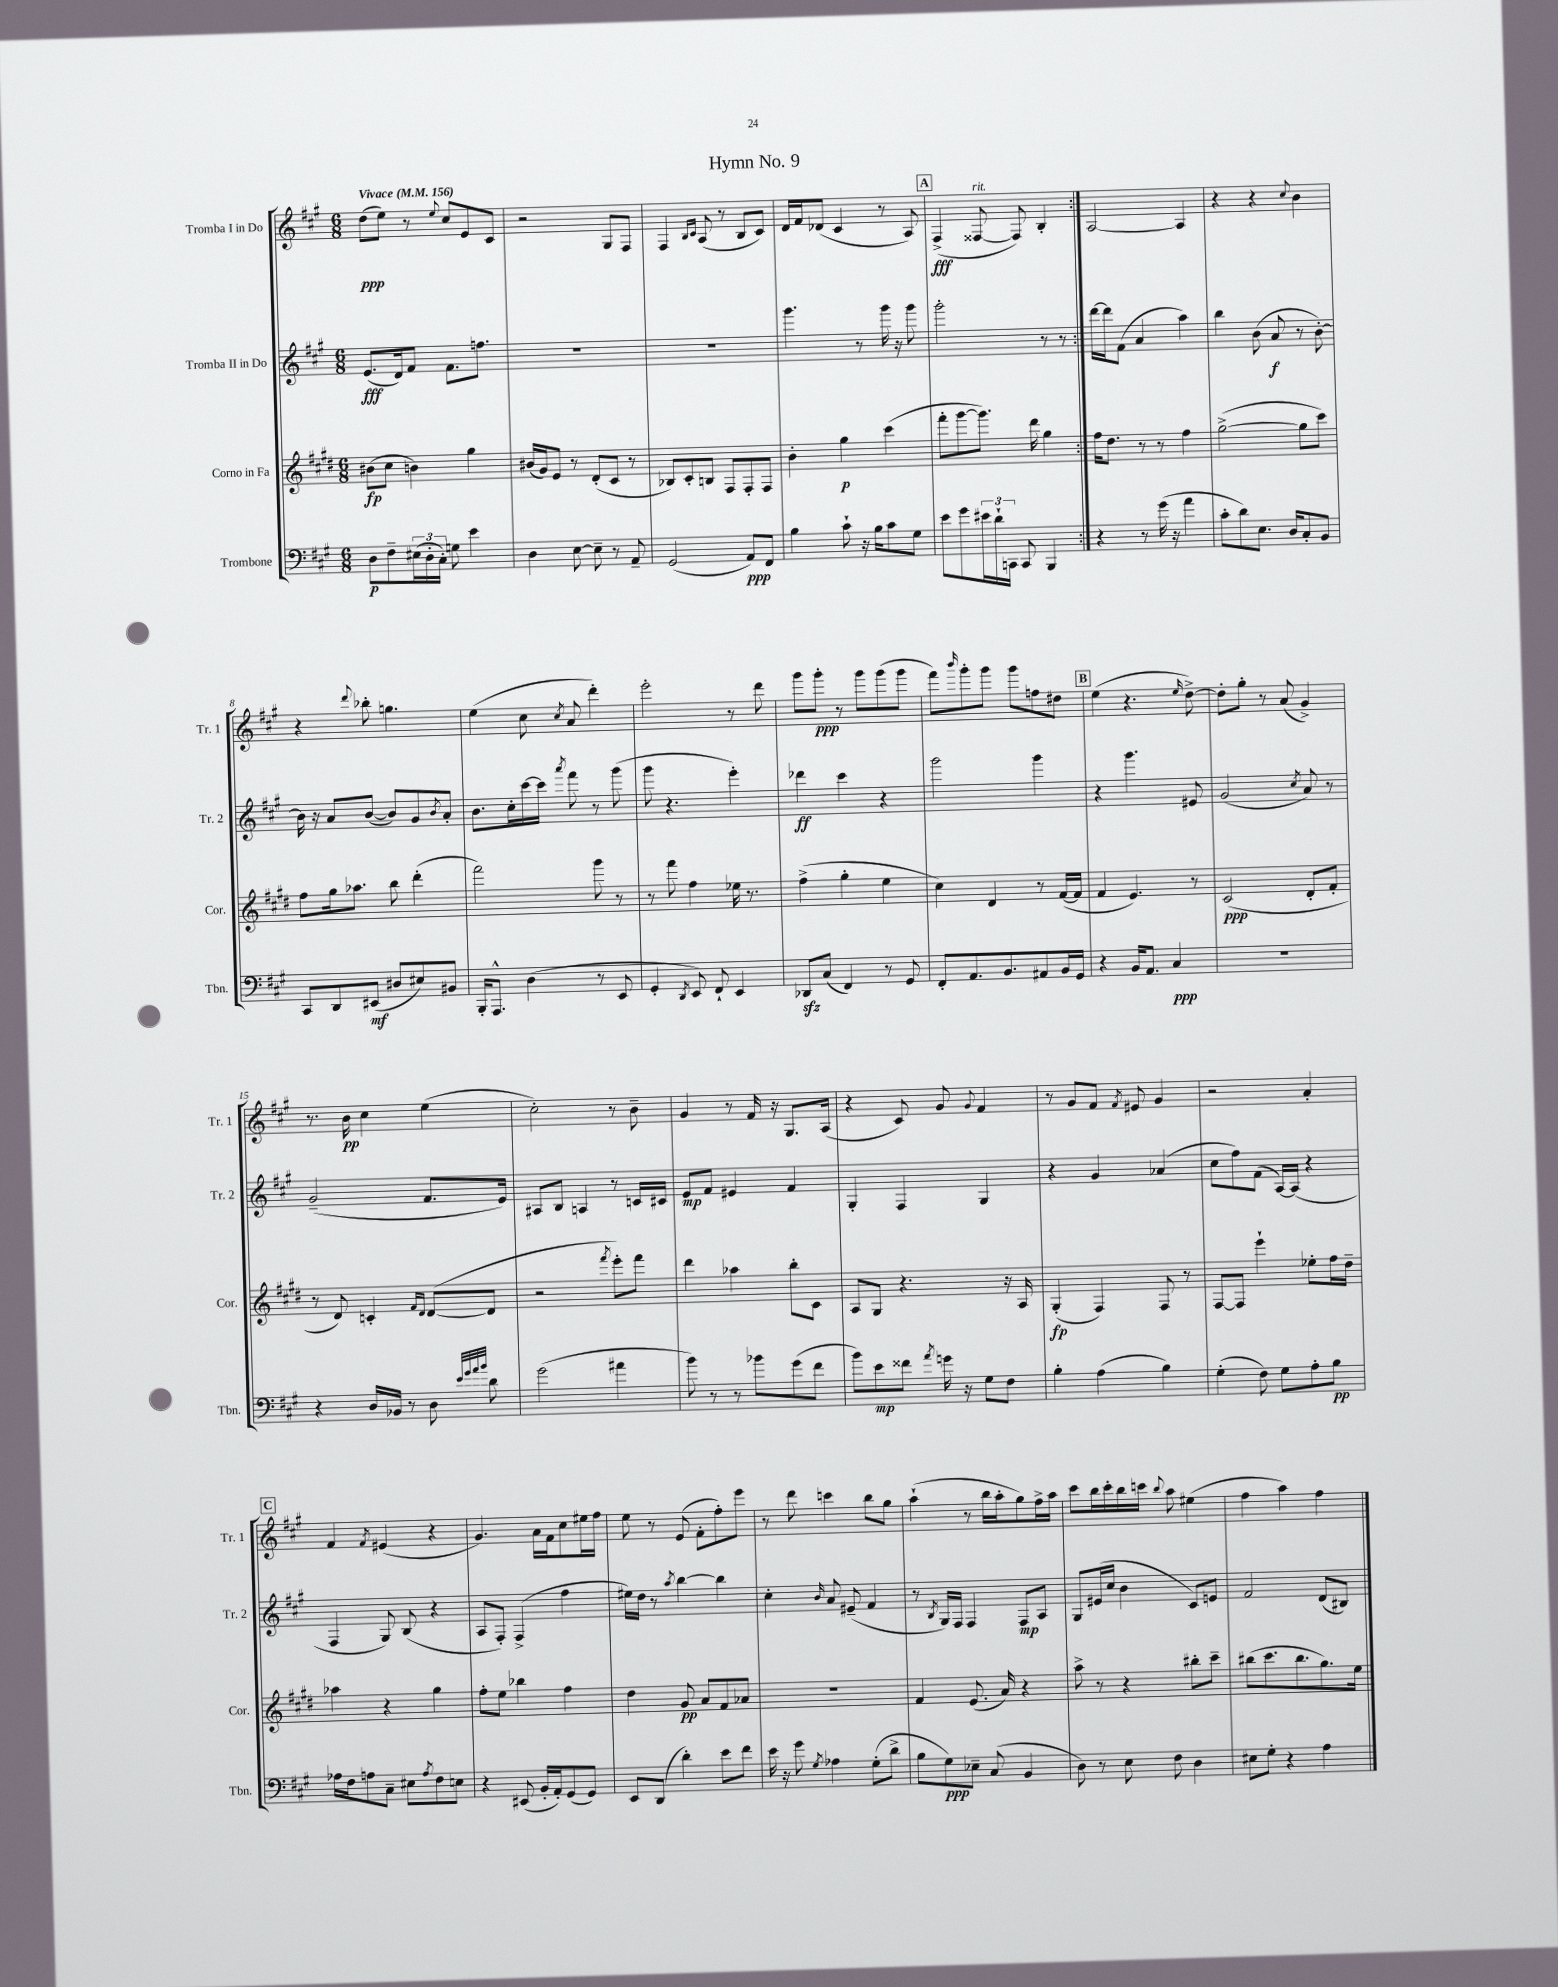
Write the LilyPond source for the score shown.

\header { title = "Hymn No. 9" }
<<
\new StaffGroup <<
\new Staff = "s0" \with { instrumentName = "Tromba I in Do" shortInstrumentName = "Tr. 1" } {
    \clef treble \key a \major \numericTimeSignature \time 6/8 \tempo "Vivace" 4 = 156
    \repeat volta 2 { d''8\ppp( e''8) r8 \appoggiatura { e''8 } cis''8 e'8 cis'8 |
    r2 gis8 fis8 |
    fis4 \grace { b16 cis'16 } a8( r8 b8 cis'8) |
    d'16 fis'16 des'8( cis'4 r8 a8) |
    \mark \markup { \box "A" } fis4->\fff( fisis8~^\markup { \italic "rit." } fisis8) b4-. | }
    a2~ a4 |
    r4 r4 \appoggiatura { cis''8 } b'4 |
    r4 \appoggiatura { d'''8 } bes''8-. g''4. |
    e''4( cis''8 \acciaccatura { cis''8 } a'8 d'''4-.) |
    e'''2-. r8 d'''8 |
    gis'''8 gis'''8-.\ppp r8 gis'''8 gis'''8( gis'''8 |
    fis'''8) \grace { b'''16 } gis'''8-. gis'''8 gis'''8 f''8 dis''8 |
    \mark \markup { \box "B" } e''4( r4. \grace { e''16 } d''8~->) |
    d''8-. gis''8-. r8 a'8( gis'4->) |
    r8. b'16\pp cis''4 e''4( |
    cis''2-.) r8 b'8-- |
    gis'4 r8 fis'16 r16 gis8. a16( |
    r4 cis'8) gis'8 \appoggiatura { gis'8 } fis'4 |
    r8 gis'8 fis'8 \acciaccatura { fis'8 } eis'8 gis'4 |
    r2 a'4-. |
    \mark \markup { \box "C" } fis'4 \acciaccatura { fis'8 } eis'4( r4 |
    gis'4.) a'16 fis'16 cis''8 eis''16 fis''16 |
    e''8 r8 e'8( fis'8-. fis''8-.) e'''8 |
    r8 d'''8 c'''4 b''8 gis''8 |
    a''4-!( r8 b''16 a''16-. gis''8) fis''16-> a''16 |
    cis'''8 b''16 cis'''16-. b''16 c'''16 \appoggiatura { b''8 } a''8 eis''4( |
    fis''4 a''4) fis''4 \bar "|." |
}
\new Staff = "s1" \with { instrumentName = "Tromba II in Do" shortInstrumentName = "Tr. 2" } {
    \clef treble \key a \major \numericTimeSignature \time 6/8
    \repeat volta 2 { e'8.\fff( d'16) fis'8 fis'8. f''8. |
    R2. |
    R2. |
    gis'''4. r8 gis'''16 r16 gis'''8 |
    \mark \markup { \box "A" } gis'''2-. r8 r8 | }
    d'''16~ d'''16 fis'8( a'4 a''4) |
    b''4 b'8( a'8\f r8 b'8~-.) |
    b'16 r16 a'8 b'8~( b'8) gis'8 \acciaccatura { b'8 } a'8-. |
    b'8. cis''16-. cis'''16~ cis'''16 \acciaccatura { a'''8 } fis'''8 r8 gis'''8( |
    gis'''8 r4. e'''4-.) |
    des'''4\ff cis'''4 r4 |
    gis'''2 gis'''4 |
    \mark \markup { \box "B" } r4 gis'''4. eis'8 |
    gis'2( \acciaccatura { cis''8 } a'8) r8 |
    gis'2--( fis'8. e'16) |
    ais8 b8 a4 r8 c'16 cis'16 |
    e'8\mp fis'8 eis'4 fis'4 |
    gis4-. fis4 gis4 |
    r4 gis'4 aes'4( |
    cis''8 fis''8) fis'8( a16~) a16( r4 |
    \mark \markup { \box "C" } fis4 gis8) b8( r4 |
    a8 fis8-.) fis4->( fis''4 |
    eis''16) d''16 r8 \acciaccatura { a''8 } b''4~ b''4 |
    cis''4-. \grace { b'16 } a'8 eis'8--( fis'4 |
    r8 \acciaccatura { b8 } gis16) fis16 fis4 fis8\mp a8 |
    gis8 eis'16( cis''16 b'4 cis'8) e'8 |
    fis'2 d'8( bis8) \bar "|." |
}
\new Staff = "s2" \with { instrumentName = "Corno in Fa" shortInstrumentName = "Cor." } {
    \clef treble \key e \major \numericTimeSignature \time 6/8
    \repeat volta 2 { bis'8\fp( cis''8 b'4) gis''4 |
    bis'16( gis'16) e'8 r8 dis'8-.( cis'8 r8 |
    bes8) cis'8-. b8 fis8 fis8-. fis8 |
    b'4-. gis''4\p cis'''4( |
    \mark \markup { \box "A" } fis'''8-. gis'''8~ gis'''8.) dis'''16 gis''4 | }
    fis''16 dis''8. r8 r8 fis''4 |
    gis''2~->( gis''8 cis'''8) |
    fis''8 gis''16 aes''8. b''8 dis'''4-.( |
    fis'''2) gis'''8 r8 |
    r8 fis'''8 fis''4 ees''16 r8. |
    fis''4->( gis''4-. e''4 |
    cis''4) dis'4 r8 fis'16~( fis'16 |
    \mark \markup { \box "B" } fis'4 e'4.) r8 |
    cis'2\ppp( dis'8-. fis'8-. |
    r8 dis'8) c'4-. \grace { fis'16 dis'16 } dis'8~( dis'8 |
    r2 \acciaccatura { fis'''8 } e'''8-.) fis'''8 |
    dis'''4 aes''4 b''8-. cis'8 |
    a8 gis8 r4. r16 a16 |
    gis4-.\fp( fis4) fis8 r8 |
    fis8~ fis8 e'''4-! ees''8-. fis''16 dis''16-- |
    \mark \markup { \box "C" } aes''4 r4 gis''4 |
    fis''8-. e''8 bes''4 fis''4 |
    dis''4 gis'8\pp a'8 fis'8 aes'8 |
    R2. |
    fis'4 e'8.( a'16) r4 |
    a''8-> r8 r4 bis''8-. cis'''8-- |
    bis''8( cis'''8. bis''8. gis''8.) e''16 \bar "|." |
}
\new Staff = "s3" \with { instrumentName = "Trombone" shortInstrumentName = "Tbn." } {
    \clef bass \key a \major \numericTimeSignature \time 6/8
    \repeat volta 2 { d8\p fis8-- \tuplet 3/2 { eis16( d16-. cis16-.) } g8 e'4 |
    d4 e8~ e8-- r8 a,8-- |
    gis,2( a,8\ppp) fis,8 |
    b4 cis'8-! r16 b16 cis'8 gis8 |
    \mark \markup { \box "A" } e'8 gis'8 \tuplet 3/2 { eis'16 d'16-! c,16 } c,8 b,,4 | }
    r4 r8 gis'16( r16 a'4 |
    cis'8-. d'8) e8. d16 cis8-. b,8 |
    cis,8 d,8 eis,8\mf( dis8 eis8) bis,8 |
    b,,16-. a,,8.-^ d4( r8 e,8 |
    gis,4-. \acciaccatura { d,8 } e,8) fis,8-! e,4 |
    des,8\sfz cis8( fis,4) r8 gis,8 |
    fis,8-. a,8. b,8. ais,8 b,16 gis,16 |
    \mark \markup { \box "B" } r4 b,16 a,8. cis4\ppp |
    R2. |
    r4 d16 bes,16 r8 d8 \grace { e'32 gis'32 a'32 b'32 } d'8 |
    gis'2( ais'4 |
    b'8) r8 r8 bes'8 gis'8( fis'8 |
    b'8) e'8\mp fisis'8 \acciaccatura { a'8 } g'16 r16 gis8 fis8 |
    b4-. a4( b4) |
    gis4-.( fis8) gis8 a8-. b8\pp |
    \mark \markup { \box "C" } aes16 fis16 a8 cis8-- eis8 \acciaccatura { a8 } fis8 e8 |
    r4 eis,8( b,16-. a,16-.) gis,8( gis,8) |
    e,8 d,8( d'4-.) e'8 fis'8 |
    e'16 r16 gis'8 \acciaccatura { gis8 } aes4 gis8-.( d'8-> |
    b8 gis8\ppp) ees8-- cis8( b,4 |
    d8) r8 e8 fis8 d4 |
    eis8 gis8-. r4 a4 \bar "|." |
}
>>
>>
